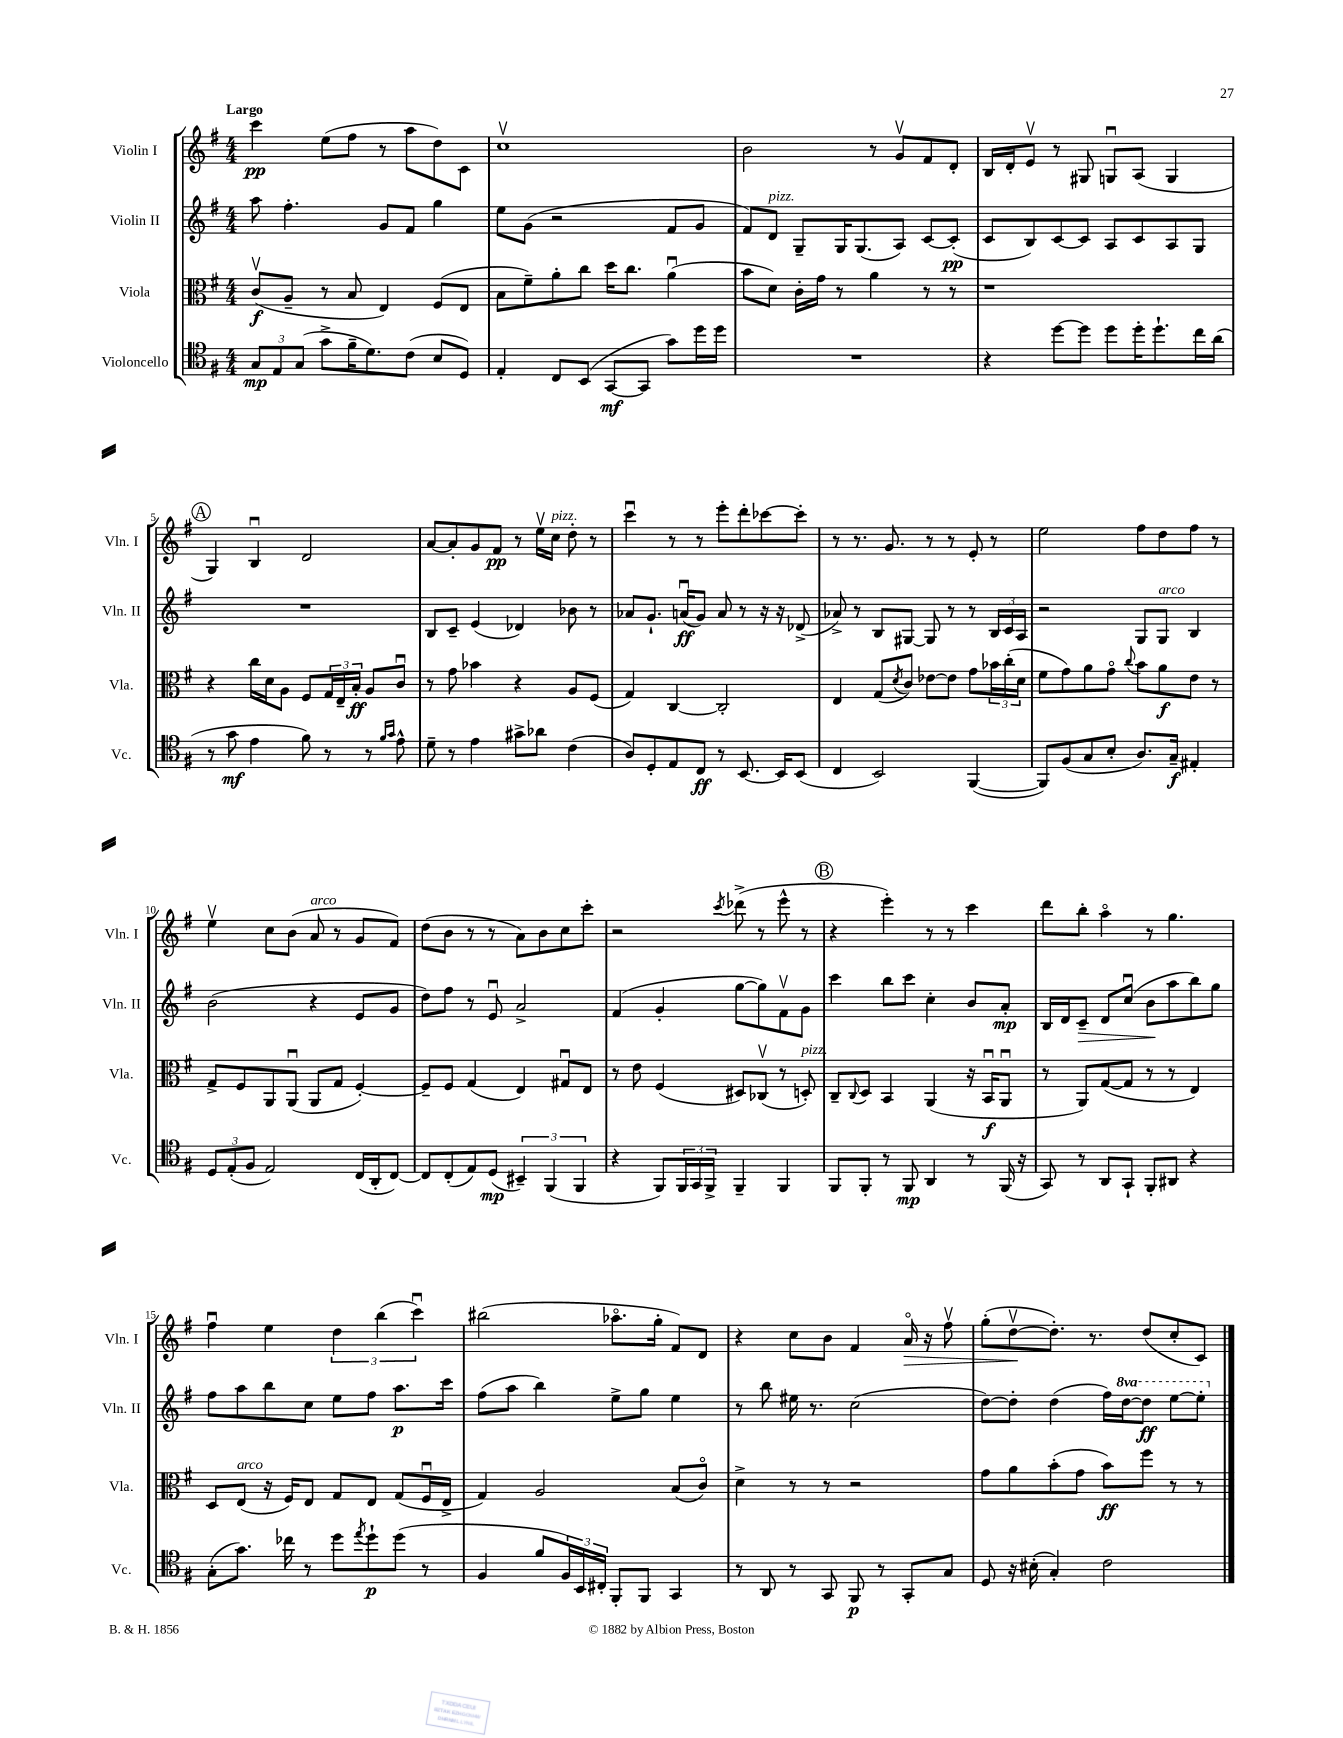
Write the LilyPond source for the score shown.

<<
\new StaffGroup <<
\new Staff = "s0" \with { instrumentName = "Violin I" shortInstrumentName = "Vln. I" } {
    \clef treble \key g \major \numericTimeSignature \time 4/4 \tempo "Largo"
    c'''4\pp e''8( fis''8 r8 a''8 d''8) c'8 |
    c''1\upbow |
    b'2 r8 g'8\upbow fis'8 d'8-. |
    b16 d'16-. e'8\upbow r8 gis8 g8\downbow a8( g4 |
    \mark \markup { \circle "A" } g4) b4\downbow d'2 |
    a'8~ a'8-. g'8 fis'8\pp r8 e''16\upbow c''16^\markup { \italic "pizz." } d''8-. r8 |
    c'''4\downbow r8 r8 e'''8-. d'''8-. ces'''8~ ces'''8-. |
    r8 r8. g'8. r8 r8 e'8-. r8 |
    e''2 fis''8 d''8 fis''8 r8 |
    e''4\upbow c''8 b'8( a'8^\markup { \italic "arco" } r8 g'8 fis'8) |
    d''8( b'8 r8 r8 a'8) b'8 c''8 c'''8-. |
    r2 \acciaccatura { c'''8 } des'''8->( r8 e'''8-^ r8 |
    \mark \markup { \circle "B" } r4 e'''4-.) r8 r8 c'''4 |
    d'''8 b''8-. a''4\flageolet r8 g''4. |
    fis''4\downbow e''4 \tuplet 3/2 { d''4 b''4( c'''4\downbow) } |
    bis''2( aes''8.\flageolet g''16-. fis'8) d'8 |
    r4 c''8 b'8 fis'4 a'16\flageolet\> r16 fis''8\upbow |
    g''8-.( d''8~\upbow\! d''8.-.) r8. d''8( c''8-. c'8) \bar "|." |
}
\new Staff = "s1" \with { instrumentName = "Violin II" shortInstrumentName = "Vln. II" } {
    \clef treble \key g \major \numericTimeSignature \time 4/4 \set Staff.ottavationMarkups = #ottavation-simple-ordinals
    a''8 fis''4.-. g'8 fis'8 g''4 |
    e''8 g'8( r2 fis'8 g'8 |
    fis'8) d'8^\markup { \italic "pizz." } g8-- g16 g8.( a8) c'8~ c'8-.\pp( |
    c'8 b8) c'8~ c'8 a8 c'8 a8 g8 |
    \mark \markup { \circle "A" } R1 |
    b8 c'8-- e'4( des'4) bes'8 r8 |
    aes'8 g'8.-! a'16\downbow\ff( g'8) a'8 r8 r16 r16 des'8->( |
    aes'8->) r8 b8 gis8~ gis8 r8 r8 \tuplet 3/2 { b16 c'16 a16 } |
    r2 g8 g8^\markup { \italic "arco" } b4 |
    b'2( r4 e'8 g'8 |
    d''8) fis''8 r8 e'8\downbow a'2-> |
    fis'4( g'4-. g''8~ g''8) fis'8\upbow g'8 |
    \mark \markup { \circle "B" } c'''4 b''8 c'''8 c''4-. b'8 a'8-.\mp |
    b16 d'16 c'8--\> d'8 c''8\downbow( b'8\! a''8 b''8) g''8 |
    fis''8 a''8 b''8 c''8 e''8 fis''8 a''8.\p c'''16 |
    fis''8( a''8 b''4) e''8-> g''8 e''4 |
    r8 b''8 eis''16 r8. c''2( |
    d''8~) d''8-. d''4( fis''16) \ottava #1 d'''16~ d'''8\ff e'''8~ e'''8-. \ottava #0 \bar "|." |
}
\new Staff = "s2" \with { instrumentName = "Viola" shortInstrumentName = "Vla." } {
    \clef alto \key g \major \numericTimeSignature \time 4/4
    c'8\upbow\f( a8-- r8 b8 e4) fis8( e8 |
    b8 fis'8--) a'8-. c''8 d''16 c''8. a'4\downbow( |
    b'8 d'8) c'16-. g'16 r8 a'4 r8 r8 |
    r1 |
    \mark \markup { \circle "A" } r4 c''16 d'16 a8 fis8 \tuplet 3/2 { g16 e16-- b16-.\ff } a8 c'8\downbow |
    r8 g'8 bes'4 r4 a8 fis8( |
    g4) c4~ c2-. |
    e4 g8( \acciaccatura { d'8 } c'8) ees'8~ ees'8 g'8 \tuplet 3/2 { bes'16 c''16-.( d'16 } |
    fis'8 g'8) a'8 g'8\flageolet \appoggiatura { c''8 } b'8 a'8\f e'8 r8 |
    g8-> fis8 a,8 a,8\downbow( a,8 g8 fis4~-.) |
    fis8-- fis8 g4( e4) gis8\downbow e8 |
    r8 e'8 fis4( dis8) ces8\upbow( r8 d8-.^\markup { \italic "pizz." }) |
    \mark \markup { \circle "B" } c8-- \appoggiatura { c8 } d8 b,4 a,4( r16 b,16\downbow\f a,8\downbow |
    r8 a,8) g8~( g8 r8 r8 e4) |
    d8 e8^\markup { \italic "arco" }( r16 fis16) e8 g8 e8 g8( fis16\downbow e16-> |
    g4) a2 b8( c'8\flageolet) |
    d'4-> r8 r8 r2 |
    g'8 a'8 b'8-.( g'8 b'8\ff) fis''8 r8 r8 \bar "|." |
}
\new Staff = "s3" \with { instrumentName = "Violoncello" shortInstrumentName = "Vc." } {
    \clef tenor \key g \major \numericTimeSignature \time 4/4
    \tuplet 3/2 { g8\mp e8 g8( } g'8-> fis'16-- d'8.) c'8( b8 d8) |
    e4-. c8 b,8( g,8~\mf g,8 g'8) d''16 d''16 |
    R1 |
    r4 d''8~ d''8 d''8 d''16-. d''8.-! c''16 a'16( |
    \mark \markup { \circle "A" } r8 g'8\mf e'4 fis'8) r8 r8 \grace { fis'16 g'16 } e'8-^ |
    d'8-- r8 e'4 gis'8-> aes'8 c'4( |
    a8) d8-. e8 c8\ff r8 b,8.~ b,16 b,8( |
    c4 b,2) fis,4~( |
    fis,8) fis8( g8 b8-. a8.) g16--\f eis4-. |
    \tuplet 3/2 { d8 e8-.( fis8 } e2) c16( a,16-. c8~) |
    c8 c8-.( e8) d8\mp( \tuplet 3/2 { bis,4--) fis,4( fis,4 } |
    r4 fis,8) \tuplet 3/2 { fis,16 g,16 fis,16-> } fis,4-- fis,4 |
    \mark \markup { \circle "B" } fis,8 fis,8-. r8 fis,8\mp a,4 r8 fis,16( r16 |
    g,8) r8 a,8 g,8-! fis,8-. ais,8 r4 |
    g8-.( g'8.) ces''16 r8 d''8 \acciaccatura { e''8 } d''8-!\p d''8( r8 |
    fis4 fis'8 \tuplet 3/2 { fis16) b,16 cis16-. } fis,8-. fis,8 g,4 |
    r8 a,8 r8 g,8 fis,8\p r8 g,8-. g8 |
    d8 r16 bis16-.( g4-.) c'2 \bar "|." |
}
>>
>>
